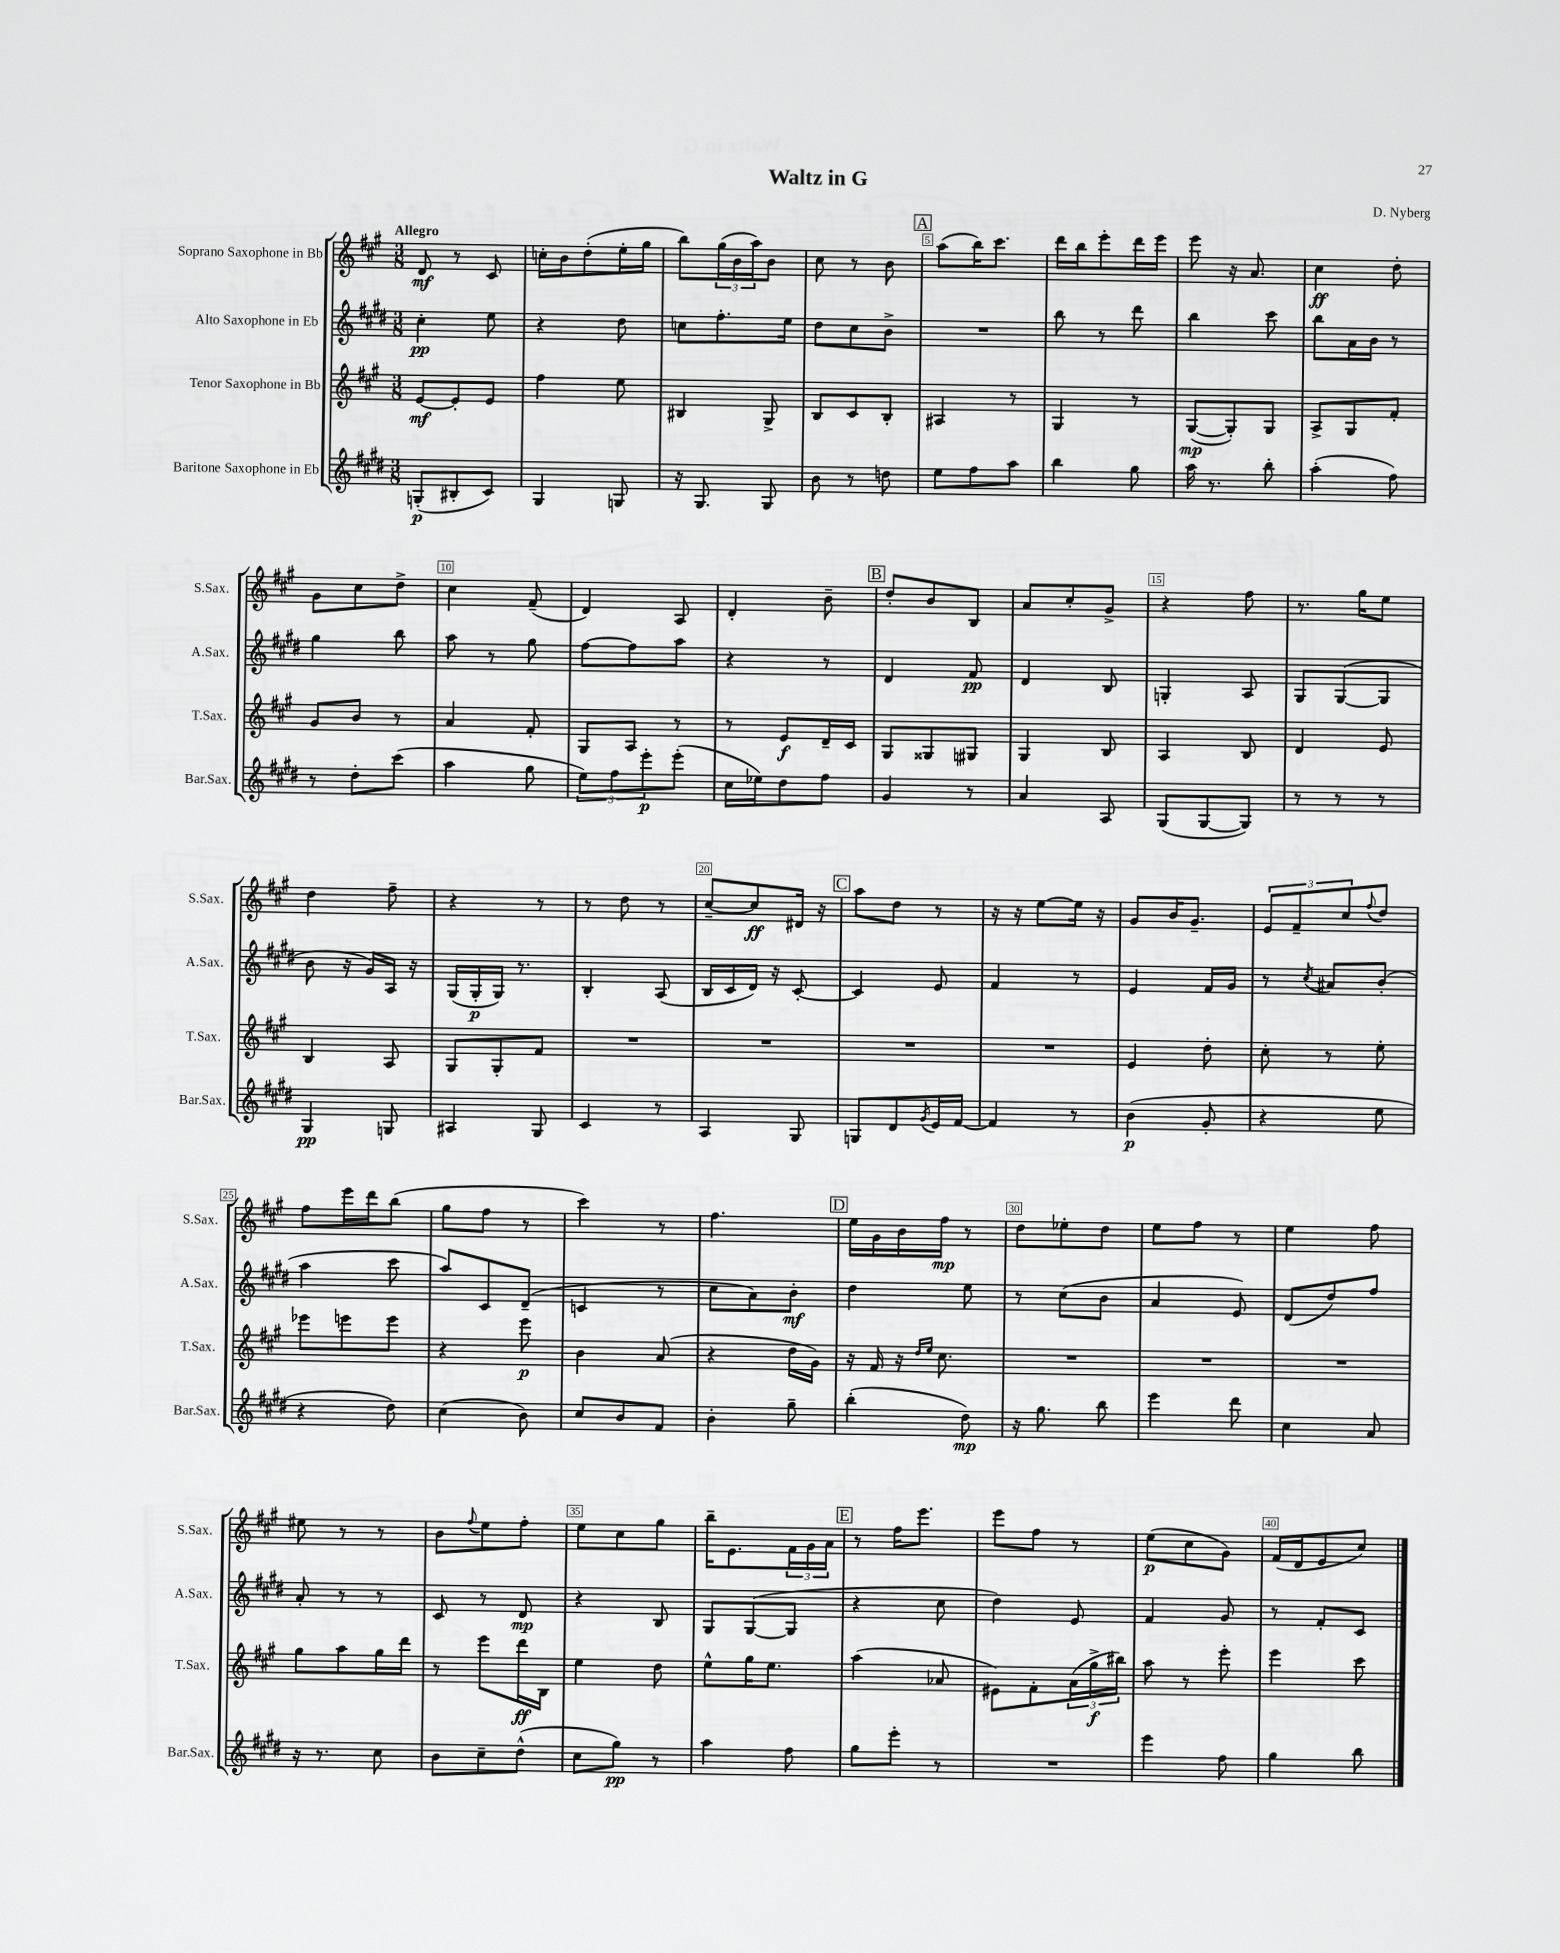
\header { title = "Waltz in G" composer = "D. Nyberg" }
<<
\new StaffGroup <<
\new Staff = "s0" \with { instrumentName = "Soprano Saxophone in Bb" shortInstrumentName = "S.Sax." } {
    \clef treble \key a \major \numericTimeSignature \time 3/8 \tempo "Allegro"
    d'8\mf r8 cis'8 |
    c''16-. b'16 d''8-.( e''16-. gis''16 |
    b''8) \tuplet 3/2 { gis''16( b'16 a''16) } b'8 |
    cis''8 r8 b'8 |
    \mark \markup { \box "A" } a''8( b''16) cis'''8. |
    d'''16 b''16 e'''8-. d'''16 e'''16 |
    e'''8 r16 a'8. |
    cis''4\ff d''8-. |
    gis'8 cis''8 d''8-> |
    cis''4 fis'8--( |
    d'4) a8 |
    d'4-. b'8-- |
    \mark \markup { \box "B" } d''8-. b'8 b8 |
    a'8 cis''8-. gis'8-> |
    r4 fis''8 |
    r8. gis''16 e''8 |
    d''4 fis''8-- |
    r4 r8 |
    r8 d''8 r8 |
    cis''8~-- cis''8\ff dis'16 r16 |
    \mark \markup { \box "C" } a''8 d''8 r8 |
    r16 r16 e''8~ e''16 r16 |
    gis'8 b'16 gis'8.-- |
    \tuplet 3/2 { e'8 fis'8-- cis''8 } \appoggiatura { fis''8 } d''8 |
    fis''8 e'''16 d'''16 b''8( |
    gis''8 fis''8 r8 |
    cis'''4) r8 |
    fis''4. |
    \mark \markup { \box "D" } e''16 gis'16 b'16 fis''16\mp r8 |
    d''8 ees''8-. d''8 |
    e''8 fis''8 r8 |
    e''4 fis''8 |
    eis''8 r8 r8 |
    b'8 \appoggiatura { fis''8 } e''8 fis''8-. |
    e''8 cis''8 gis''8 |
    b''16-- e'8. \tuplet 3/2 { fis'16 gis'16 a'16 } |
    \mark \markup { \box "E" } r8 fis''16 e'''8. |
    e'''8 fis''8 r8 |
    e''8\p( cis''8 gis'8) |
    fis'16( d'16 e'8 cis''8) \bar "|." |
}
\new Staff = "s1" \with { instrumentName = "Alto Saxophone in Eb" shortInstrumentName = "A.Sax." } {
    \clef treble \key e \major \numericTimeSignature \time 3/8
    cis''4-.\pp e''8 |
    r4 dis''8 |
    c''8 fis''8.-. e''16 |
    dis''8 cis''8 b'8-> |
    \mark \markup { \box "A" } R4. |
    b''8 r8 dis'''8 |
    b''4 cis'''8 |
    b''8 a'16 b'16 r8 |
    gis''4 b''8 |
    a''8 r8 gis''8 |
    fis''8~ fis''8 a''8 |
    r4 r8 |
    \mark \markup { \box "B" } dis'4 fis'8\pp |
    dis'4 b8 |
    g4-. a8 |
    gis8 gis8~( gis8 |
    b'8 r16 gis'16) a16 r16 |
    gis16( gis16-.\p gis16) r8. |
    b4-. a8( |
    b16 cis'16 dis'16) r16 cis'8~-. |
    \mark \markup { \box "C" } cis'4 e'8 |
    fis'4 r8 |
    e'4 fis'16 gis'16 |
    r8 \acciaccatura { cis''8 } ais'8 b'8-.( |
    a''4 cis'''8 |
    a''8) cis'8 dis'8--( |
    c'4 r8 |
    cis''8 a'8) b'8-.\mf |
    \mark \markup { \box "D" } dis''4 e''8 |
    r8 cis''8( b'8 |
    a'4 e'8) |
    dis'8( dis''8) fis''8 |
    a'8-. r8 r8 |
    cis'8 r8 dis'8\mp |
    r4 b8 |
    gis8 gis8~( gis8 |
    \mark \markup { \box "E" } r4 cis''8 |
    dis''4) e'8 |
    fis'4 gis'8 |
    r8 fis'8-. cis'8 \bar "|." |
}
\new Staff = "s2" \with { instrumentName = "Tenor Saxophone in Bb" shortInstrumentName = "T.Sax." } {
    \clef treble \key a \major \numericTimeSignature \time 3/8
    e'8~\mf e'8-. e'8 |
    fis''4 e''8 |
    bis4 gis8-> |
    b8 cis'8 b8-. |
    \mark \markup { \box "A" } ais4 r8 |
    gis4 r8 |
    gis8~\mp( gis8-.) gis8 |
    a8-> gis8 fis'8-. |
    gis'8 b'8 r8 |
    a'4 fis'8-. |
    gis8 a8 r8 |
    r8 e'8\f d'16-- cis'16 |
    \mark \markup { \box "B" } gis8 gisis8 gis8 |
    gis4 b8 |
    a4 b8 |
    d'4 e'8 |
    b4 a8 |
    gis8 gis8-. fis'8 |
    R4. |
    R4. |
    \mark \markup { \box "C" } R4. |
    R4. |
    e'4 d''8-. |
    cis''8-. r8 e''8-. |
    ees'''8 e'''8 e'''8 |
    r4 e'''8\p |
    b'4 a'8( |
    r4 d''16 gis'16) |
    \mark \markup { \box "D" } r16 fis'16 r16 \grace { d''16 e''16 } cis''8. |
    R4. |
    R4. |
    R4. |
    gis''8 a''8 gis''16 d'''16 |
    r8 e'''8 d'''16\ff b16 |
    e''4 d''8 |
    e''8-^ gis''16 e''8. |
    \mark \markup { \box "E" } a''4( aes'8 |
    eis'8) fis'8-. \tuplet 3/2 { a'16( gis''16->\f bis''16) } |
    a''8 r8 e'''8-. |
    e'''4 cis'''8 \bar "|." |
}
\new Staff = "s3" \with { instrumentName = "Baritone Saxophone in Eb" shortInstrumentName = "Bar.Sax." } {
    \clef treble \key e \major \numericTimeSignature \time 3/8
    g8-.\p( bis8-. cis'8) |
    gis4 g8 |
    r16 gis8. gis8 |
    b'8 r8 d''8 |
    \mark \markup { \box "A" } e''8 fis''8 a''8 |
    b''4 gis''8 |
    a''16 r8. b''8-. |
    a''4-.( fis''8) |
    r8 dis''8-. cis'''8( |
    a''4 gis''8 |
    \tuplet 3/2 { e''8) fis''8 e'''8-.\p } e'''8-.( |
    cis''16 ees''16) dis''8 fis''8 |
    \mark \markup { \box "B" } gis'4 r8 |
    a'4 a8 |
    gis8( gis8~ gis8) |
    r8 r8 r8 |
    gis4\pp g8 |
    ais4 gis8 |
    cis'4 r8 |
    a4 gis8 |
    \mark \markup { \box "C" } g8 dis'8 \acciaccatura { gis'8 } e'16 fis'16~ |
    fis'4 r8 |
    b'4\p( gis'8-. |
    r4 e''8 |
    r4 dis''8) |
    cis''4( b'8) |
    cis''8 b'8 fis'8 |
    b'4-. gis''8-- |
    \mark \markup { \box "D" } b''4-.( dis''8\mp) |
    r16 gis''8. b''8 |
    e'''4 dis'''8 |
    cis''4 a'8 |
    r16 r8. cis''8 |
    b'8 cis''8-- dis''8-^( |
    cis''8 gis''8\pp) r8 |
    a''4 fis''8 |
    \mark \markup { \box "E" } gis''8 e'''8-. r8 |
    R4. |
    e'''4 fis''8 |
    gis''4 b''8 \bar "|." |
}
>>
>>
\layout { \context { \Score \override BarNumber.break-visibility = ##(#f #t #t) barNumberVisibility = #(every-nth-bar-number-visible 5) \override BarNumber.stencil = #(make-stencil-boxer 0.1 0.3 ly:text-interface::print) } }
